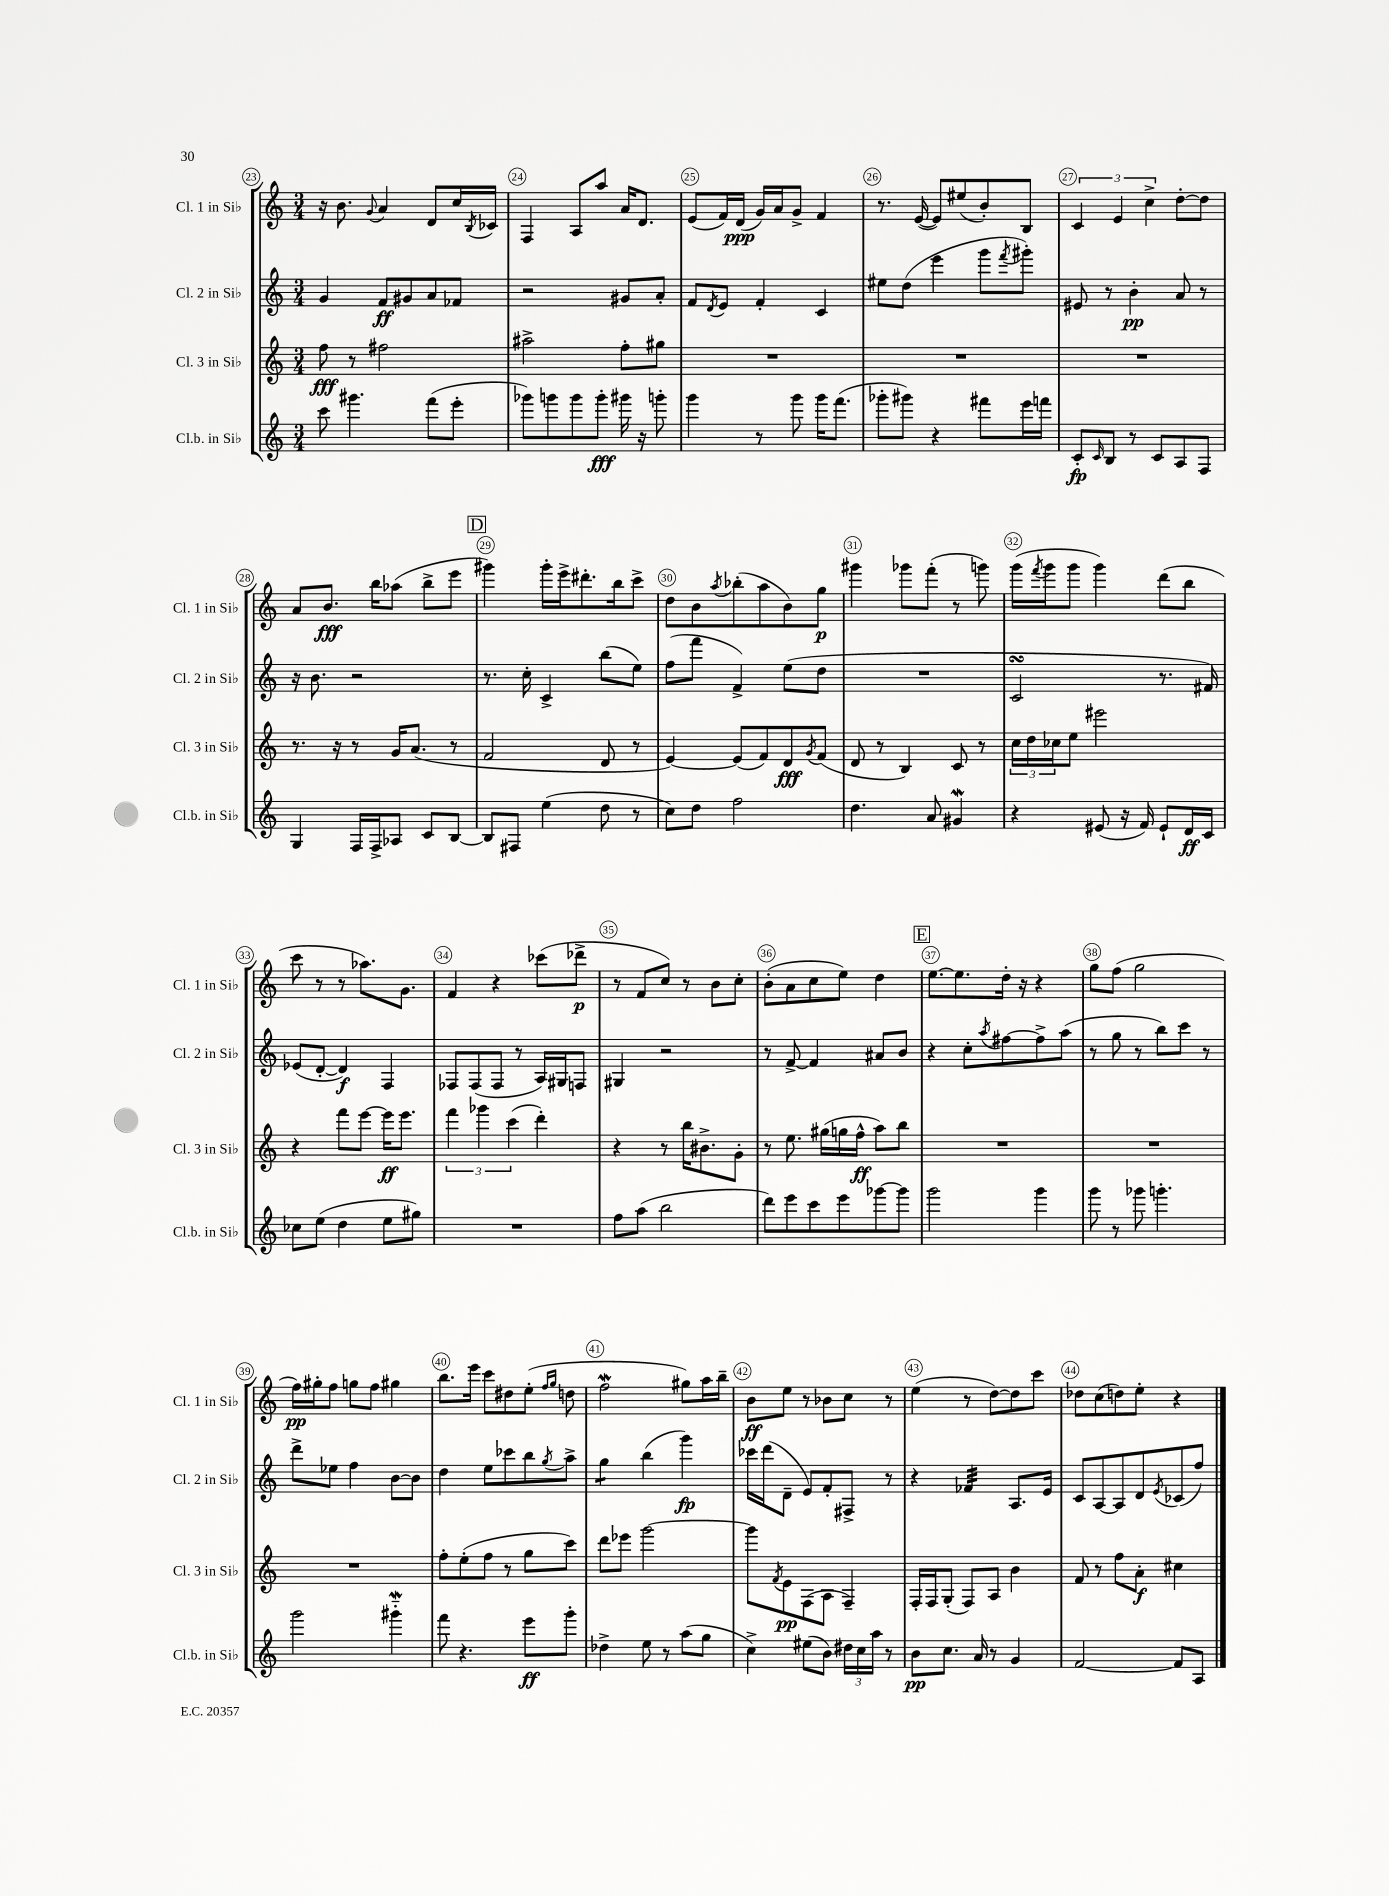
<<
\new StaffGroup <<
\new Staff = "s0" \with { instrumentName = "Cl. 1 in Sib" shortInstrumentName = "Cl. 1 in Sib" } {
    \clef treble \key c \major \numericTimeSignature \time 3/4
    r16 b'8. \appoggiatura { g'8 } a'4 d'8 c''16 \acciaccatura { b8 } ces'16 |
    f4 a8 a''8 a'16 d'8. |
    e'8( f'16) d'16\ppp( g'16) a'16 g'8-> f'4 |
    r8. e'16~( e'8) eis''8( b'8-.) b8 |
    \tuplet 3/2 { c'4 e'4 c''4-> } d''8~-. d''8 |
    a'8 b'8.\fff b''16 aes''8( b''8-> e'''8 |
    \mark \markup { \box "D" } gis'''4) gis'''16-. e'''16-> dis'''8.-. b''16 c'''8-> |
    d''8 b'8 \acciaccatura { a''8 } bes''8-.( a''8 b'8) g''8\p |
    gis'''4 ges'''8 f'''8-.( r8 g'''8) |
    g'''16( \acciaccatura { f'''8 } g'''16 g'''8 g'''4) d'''8( b''8 |
    c'''8 r8 r8 aes''8.) g'8. |
    f'4 r4 ces'''8( des'''8->\p |
    r8 f'8 c''8) r8 b'8 c''8-. |
    b'8-.( a'8 c''8 e''8) d''4 |
    \mark \markup { \box "E" } e''8.~ e''8. d''16-. r16 r4 |
    g''8 f''8( g''2 |
    f''16\pp) gis''16-. f''8 g''8 f''8 gis''4 |
    b''8. e'''16 c'''8 dis''8 e''8-.( \grace { f''16 g''16 } d''8 |
    f''2\mordent gis''8) a''16 b''16-- |
    b'8\ff e''8 r8 bes'8 c''8 r8 |
    e''4( r8 d''8~) d''8 c'''8 |
    des''8 c''8( d''8) e''8-. r4 \bar "|." |
}
\new Staff = "s1" \with { instrumentName = "Cl. 2 in Sib" shortInstrumentName = "Cl. 2 in Sib" } {
    \clef treble \key c \major \numericTimeSignature \time 3/4
    g'4 f'8\ff gis'8 a'8 fes'8 |
    r2 gis'8 a'8-. |
    f'8 \acciaccatura { d'8 } e'8 f'4-. c'4 |
    eis''8 d''8( e'''4 g'''8 \acciaccatura { f'''8 } gis'''8-.) |
    eis'8 r8 b'4-.\pp a'8 r8 |
    r16 b'8. r2 |
    \mark \markup { \box "D" } r8. c''16-. c'4-> b''8( e''8) |
    f''8( f'''8 f'4->) e''8( d''8 |
    R2. |
    c'2\turn r8. fis'16) |
    ees'8( d'8~-. d'4\f) f4 |
    fes8 fes8( fes8 r8 a16) gis16 f8 |
    gis4 r2 |
    r8 f'8~-> f'4 ais'8 b'8 |
    \mark \markup { \box "E" } r4 c''8-. \acciaccatura { a''8 } fis''8~ fis''8-> a''8( |
    r8 g''8 r8 b''8) c'''8 r8 |
    d'''8-> ees''8 f''4 b'8~ b'8 |
    d''4 e''8 ces'''8 b''8 \acciaccatura { g''8 } a''8-> |
    g''4:8 b''4( g'''4\fp) |
    ces'''16 d'''16( d'8-- e'8) f'8-. fis8-> r8 |
    r4 fes'4:32 a8. e'16 |
    c'8 a8~ a8 d'8 \acciaccatura { e'8 } ces'8( f''8) \bar "|." |
}
\new Staff = "s2" \with { instrumentName = "Cl. 3 in Sib" shortInstrumentName = "Cl. 3 in Sib" } {
    \clef treble \key c \major \numericTimeSignature \time 3/4
    f''8\fff r8 fis''2 |
    ais''2-> f''8-. gis''8 |
    R2. |
    R2. |
    R2. |
    r8. r16 r8 g'16 a'8.( r8 |
    \mark \markup { \box "D" } f'2 d'8 r8 |
    e'4~) e'8( f'8) d'8\fff \acciaccatura { g'8 } f'8( |
    d'8 r8 b4) c'8 r8 |
    \tuplet 3/2 { c''16 d''16 ces''16 } e''8 eis'''2 |
    r4 f'''8 e'''8~ e'''16\ff e'''8. |
    \tuplet 3/2 { f'''4 ges'''4 c'''4( } d'''4-.) |
    r4 r8 b''16 bis'8.-> g'8-. |
    r8 e''8. gis''16( g''16 f''16-^\ff a''8) b''8 |
    \mark \markup { \box "E" } R2. |
    R2. |
    R2. |
    f''8-. e''8-.( f''8 r8 g''8 c'''8) |
    d'''8 ees'''8 g'''2~ |
    g'''8 \acciaccatura { f'8 } e'8\pp f8( a8 f4--) |
    f16-. f16 g8-.( f8) a8 b'4 |
    f'8 r8 f''8 a'8-.\f cis''4 \bar "|." |
}
\new Staff = "s3" \with { instrumentName = "Cl.b. in Sib" shortInstrumentName = "Cl.b. in Sib" } {
    \clef treble \key c \major \numericTimeSignature \time 3/4
    c'''8 gis'''4. f'''8( e'''8-. |
    ges'''8) g'''8 g'''8 g'''8-.\fff gis'''16 r16 g'''8-. |
    g'''4 r8 g'''8 g'''16 f'''8.( |
    ges'''8-. gis'''8) r4 fis'''8 e'''16 f'''16 |
    c'8-.\fp \grace { c'16 } b8 r8 c'8 a8 f8 |
    g4 f16 f16-> aes8 c'8 b8~ |
    \mark \markup { \box "D" } b8 fis8 e''4( d''8 r8 |
    c''8) d''8 f''2 |
    d''4. a'8 gis'4\mordent |
    r4 eis'8( r16 f'16) eis'8-! d'16\ff c'16 |
    ces''8 e''8( d''4 e''8 gis''8) |
    R2. |
    f''8 a''8( b''2 |
    d'''8) e'''8 c'''8 e'''8 ges'''8~ ges'''8 |
    \mark \markup { \box "E" } g'''2 g'''4 |
    g'''8 r8 ges'''8 g'''4.-. |
    g'''2 gis'''4-_\mordent |
    f'''8 r4. e'''8\ff g'''8-. |
    des''4-> e''8 r8 a''8( g''8 |
    c''4->) eis''8( b'8) \tuplet 3/2 { dis''16 c''16 a''16 } r8 |
    b'8\pp c''8. a'16 r8 g'4 |
    f'2~ f'8 a8 \bar "|." |
}
>>
>>
\layout { \context { \Score currentBarNumber = #23 \override BarNumber.break-visibility = ##(#f #t #t) barNumberVisibility = #all-bar-numbers-visible \override BarNumber.stencil = #(make-stencil-circler 0.1 0.3 ly:text-interface::print) } }
